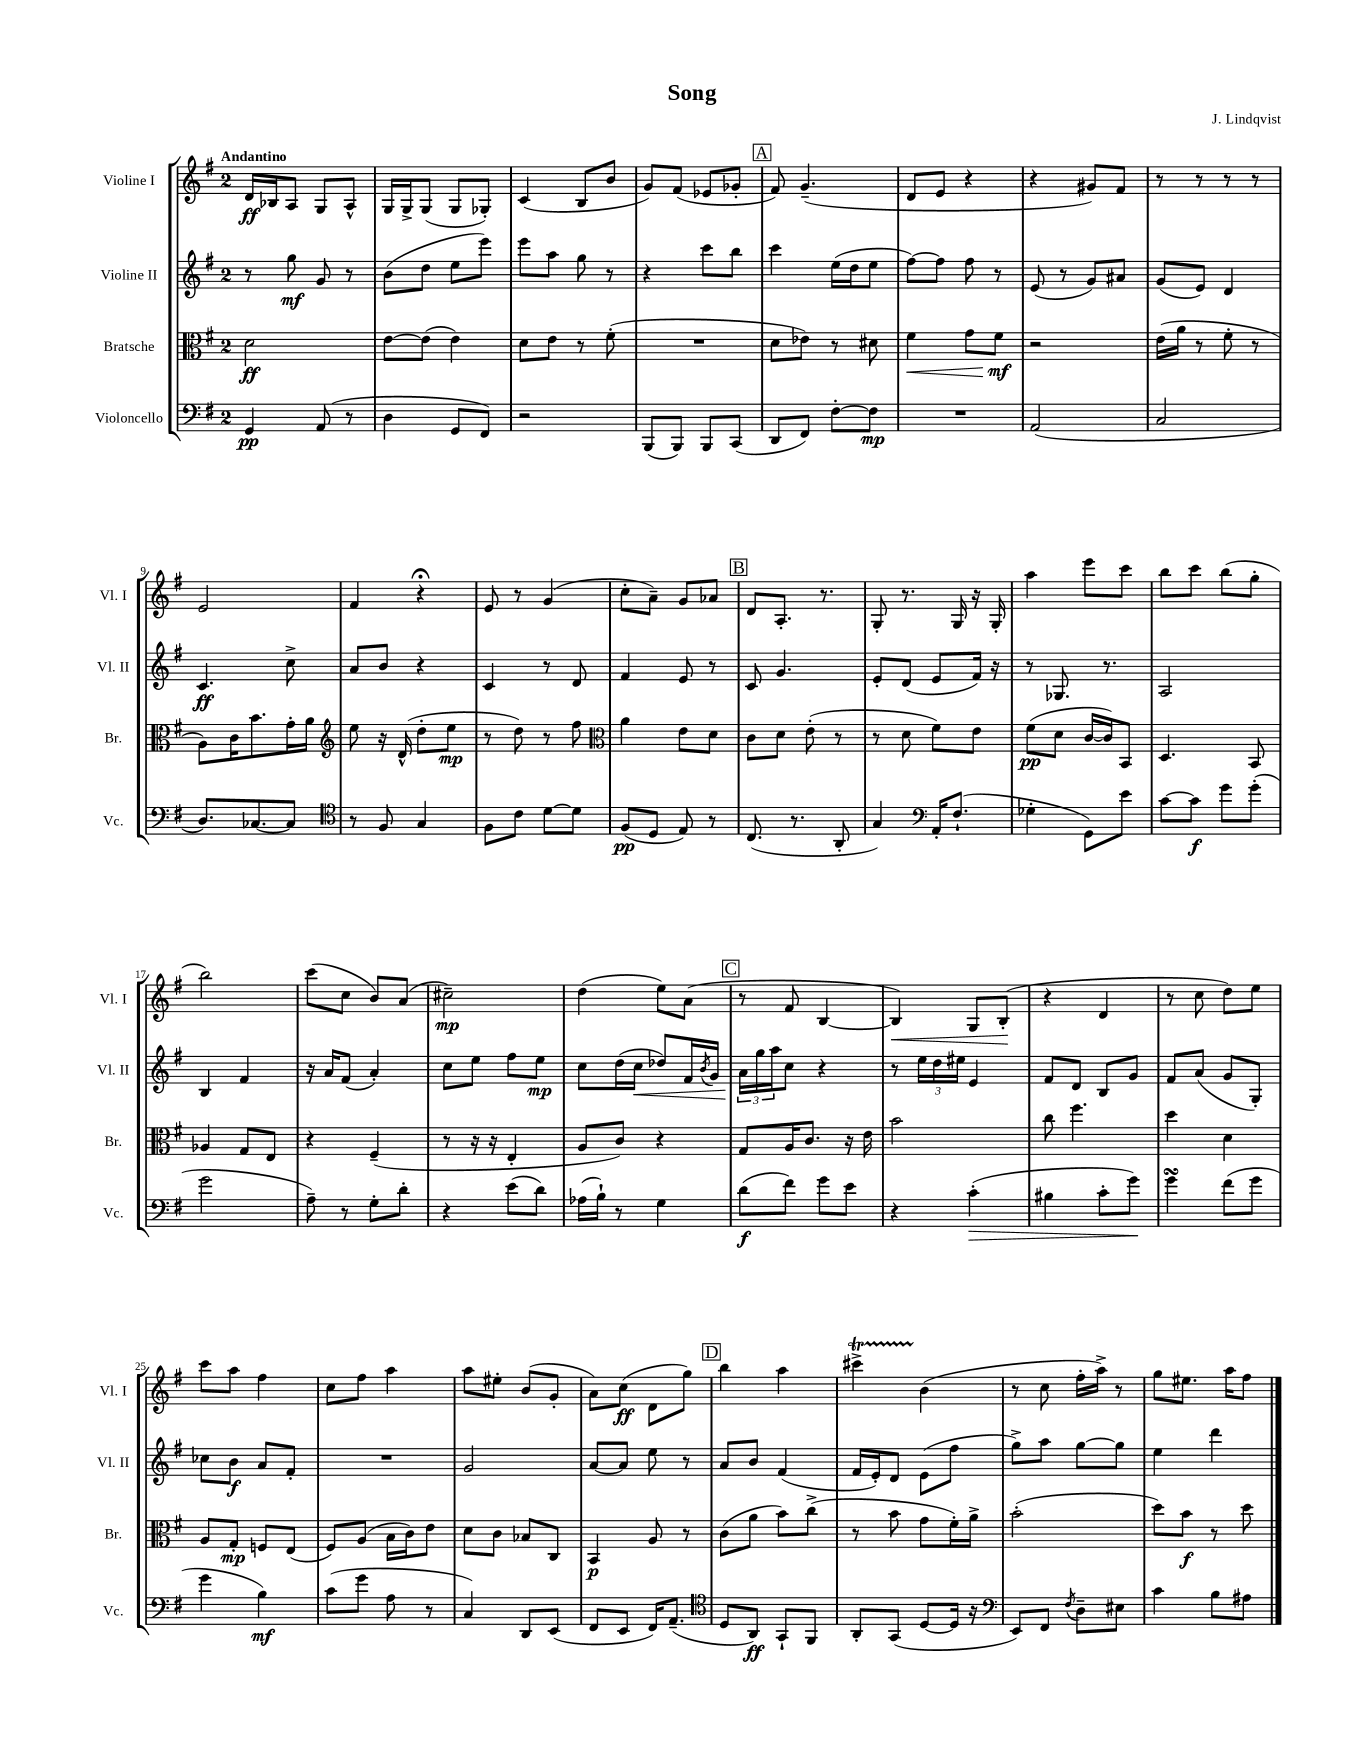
\header { title = "Song" composer = "J. Lindqvist" }
<<
\new StaffGroup <<
\new Staff = "s0" \with { instrumentName = "Violine I" shortInstrumentName = "Vl. I" } {
    \clef treble \key g \major \once \override Staff.TimeSignature.style = #'single-digit \time 2/4 \tempo "Andantino"
    d'16\ff bes16 a8 g8 a8-^ |
    g16 g16-> g8( g8 ges8-.) |
    c'4( b8 b'8 |
    g'8) fis'8( ees'8 ges'8-. |
    \mark \markup { \box "A" } fis'8) g'4.--( |
    d'8 e'8 r4 |
    r4 gis'8) fis'8 |
    r8 r8 r8 r8 |
    e'2 |
    fis'4 r4\fermata |
    e'8 r8 g'4( |
    c''8-. a'8--) g'8 aes'8 |
    \mark \markup { \box "B" } d'8 a8.-. r8. |
    g8-. r8. g16 r16 g16-. |
    a''4 e'''8 c'''8 |
    b''8 c'''8 b''8( g''8-. |
    b''2) |
    c'''8( c''8 b'8) a'8( |
    cis''2--\mp) |
    d''4( e''8) a'8( |
    \mark \markup { \box "C" } r8 fis'8 b4~ |
    b4\<) g8 b8-.\!( |
    r4 d'4 |
    r8 c''8 d''8) e''8 |
    c'''8 a''8 fis''4 |
    c''8 fis''8 a''4 |
    a''8 eis''8-. b'8( g'8-. |
    a'8) c''8\ff( d'8 g''8) |
    \mark \markup { \box "D" } b''4 a''4 |
    cis'''4->\startTrillSpan b'4\stopTrillSpan( |
    r8 c''8 fis''16-. a''16->) r8 |
    g''8 eis''8. a''16 fis''8 \bar "|." |
}
\new Staff = "s1" \with { instrumentName = "Violine II" shortInstrumentName = "Vl. II" } {
    \clef treble \key g \major \once \override Staff.TimeSignature.style = #'single-digit \time 2/4
    r8 g''8\mf g'8 r8 |
    b'8( d''8 e''8 e'''8) |
    e'''8 a''8 g''8 r8 |
    r4 c'''8 b''8 |
    \mark \markup { \box "A" } c'''4 e''16( d''16 e''8 |
    fis''8~) fis''8 fis''8 r8 |
    e'8( r8 g'8) ais'8 |
    g'8( e'8) d'4 |
    c'4.\ff c''8-> |
    a'8 b'8 r4 |
    c'4 r8 d'8 |
    fis'4 e'8 r8 |
    \mark \markup { \box "B" } c'8 g'4. |
    e'8-. d'8( e'8 fis'16) r16 |
    r8 ges8. r8. |
    a2 |
    b4 fis'4 |
    r16 a'16 fis'8( a'4-.) |
    c''8 e''8 fis''8 e''8\mp |
    c''8 d''16( c''16\< des''8) fis'16 \acciaccatura { b'8 } g'16 |
    \mark \markup { \box "C" } \tuplet 3/2 { a'16\! g''16 a''16 } c''8 r4 |
    r8 \tuplet 3/2 { e''16 d''16 eis''16 } e'4 |
    fis'8 d'8 b8 g'8 |
    fis'8 a'8( g'8 g8-.) |
    ces''8 b'8\f a'8 fis'8-. |
    R2 |
    g'2 |
    a'8~ a'8 e''8 r8 |
    \mark \markup { \box "D" } a'8 b'8 fis'4( |
    fis'16 e'16-.) d'8 e'8( fis''8 |
    g''8->) a''8 g''8~ g''8 |
    e''4 d'''4 \bar "|." |
}
\new Staff = "s2" \with { instrumentName = "Bratsche" shortInstrumentName = "Br." } {
    \clef alto \key g \major \once \override Staff.TimeSignature.style = #'single-digit \time 2/4
    d'2\ff |
    e'8~ e'8( e'4) |
    d'8 e'8 r8 fis'8-.( |
    R2 |
    \mark \markup { \box "A" } d'8 ees'8) r8 dis'8 |
    fis'4\< g'8 fis'8\mf\! |
    r2 |
    e'16( a'16 r8 fis'8-. r8 |
    a8) c'16 b'8. g'16-. a'16 |
    \clef treble e''8 r16 d'16-^( d''8-. e''8\mp |
    r8 d''8) r8 fis''8 |
    \clef alto a'4 e'8 d'8 |
    \mark \markup { \box "B" } c'8 d'8 e'8-.( r8 |
    r8 d'8 fis'8) e'8 |
    fis'8\pp( d'8 c'16~ c'16) b,8 |
    d4. b,8 |
    aes4 g8 e8 |
    r4 fis4--( |
    r8 r16 r16 e4-. |
    a8 c'8) r4 |
    \mark \markup { \box "C" } g8 a16 c'8. r16 e'16 |
    b'2 |
    c''8 fis''4. |
    d''4 d'4 |
    a8 g8-.\mp f8 e8( |
    fis8) a8( b16 c'16) e'8 |
    d'8 c'8 bes8 c8 |
    b,4\p a8 r8 |
    \mark \markup { \box "D" } c'8( a'8 b'8) c''8->( |
    r8 b'8 g'8 fis'16-.) a'16-> |
    b'2-.( |
    d''8) b'8\f r8 d''8 \bar "|." |
}
\new Staff = "s3" \with { instrumentName = "Violoncello" shortInstrumentName = "Vc." } {
    \clef bass \key g \major \once \override Staff.TimeSignature.style = #'single-digit \time 2/4
    g,4\pp a,8( r8 |
    d4 g,8 fis,8) |
    r2 |
    b,,8( b,,8) b,,8 c,8( |
    \mark \markup { \box "A" } d,8 fis,8) fis8~-. fis8\mp |
    R2 |
    a,2( |
    c2 |
    d8.) ces8.~ ces8 |
    \clef tenor r8 fis8 g4 |
    fis8 c'8 d'8~ d'8 |
    fis8\pp( d8 e8) r8 |
    \mark \markup { \box "B" } c8.( r8. a,8-. |
    g4) \clef bass a,16-. fis8.-!( |
    ges4-. g,8) e'8 |
    c'8~ c'8\f g'8 g'8-.( |
    g'2 |
    a8--) r8 g8-. d'8-. |
    r4 e'8( d'8) |
    aes16( b16-!) r8 g4 |
    \mark \markup { \box "C" } d'8\f( fis'8) g'8 e'8 |
    r4 c'4-.\>( |
    bis4 c'8-. g'8\!) |
    g'4\turn fis'8( g'8 |
    g'4 b4\mf) |
    c'8( g'8 a8 r8 |
    c4) d,8 e,8( |
    fis,8 e,8 fis,16) a,8.--( |
    \mark \markup { \box "D" } \clef tenor d8 a,8\ff) g,8-! fis,8 |
    a,8-. g,8( d8~ d16 r16 |
    \clef bass e,8) fis,8 \acciaccatura { fis8 } d8-- eis8 |
    c'4 b8 ais8 \bar "|." |
}
>>
>>
